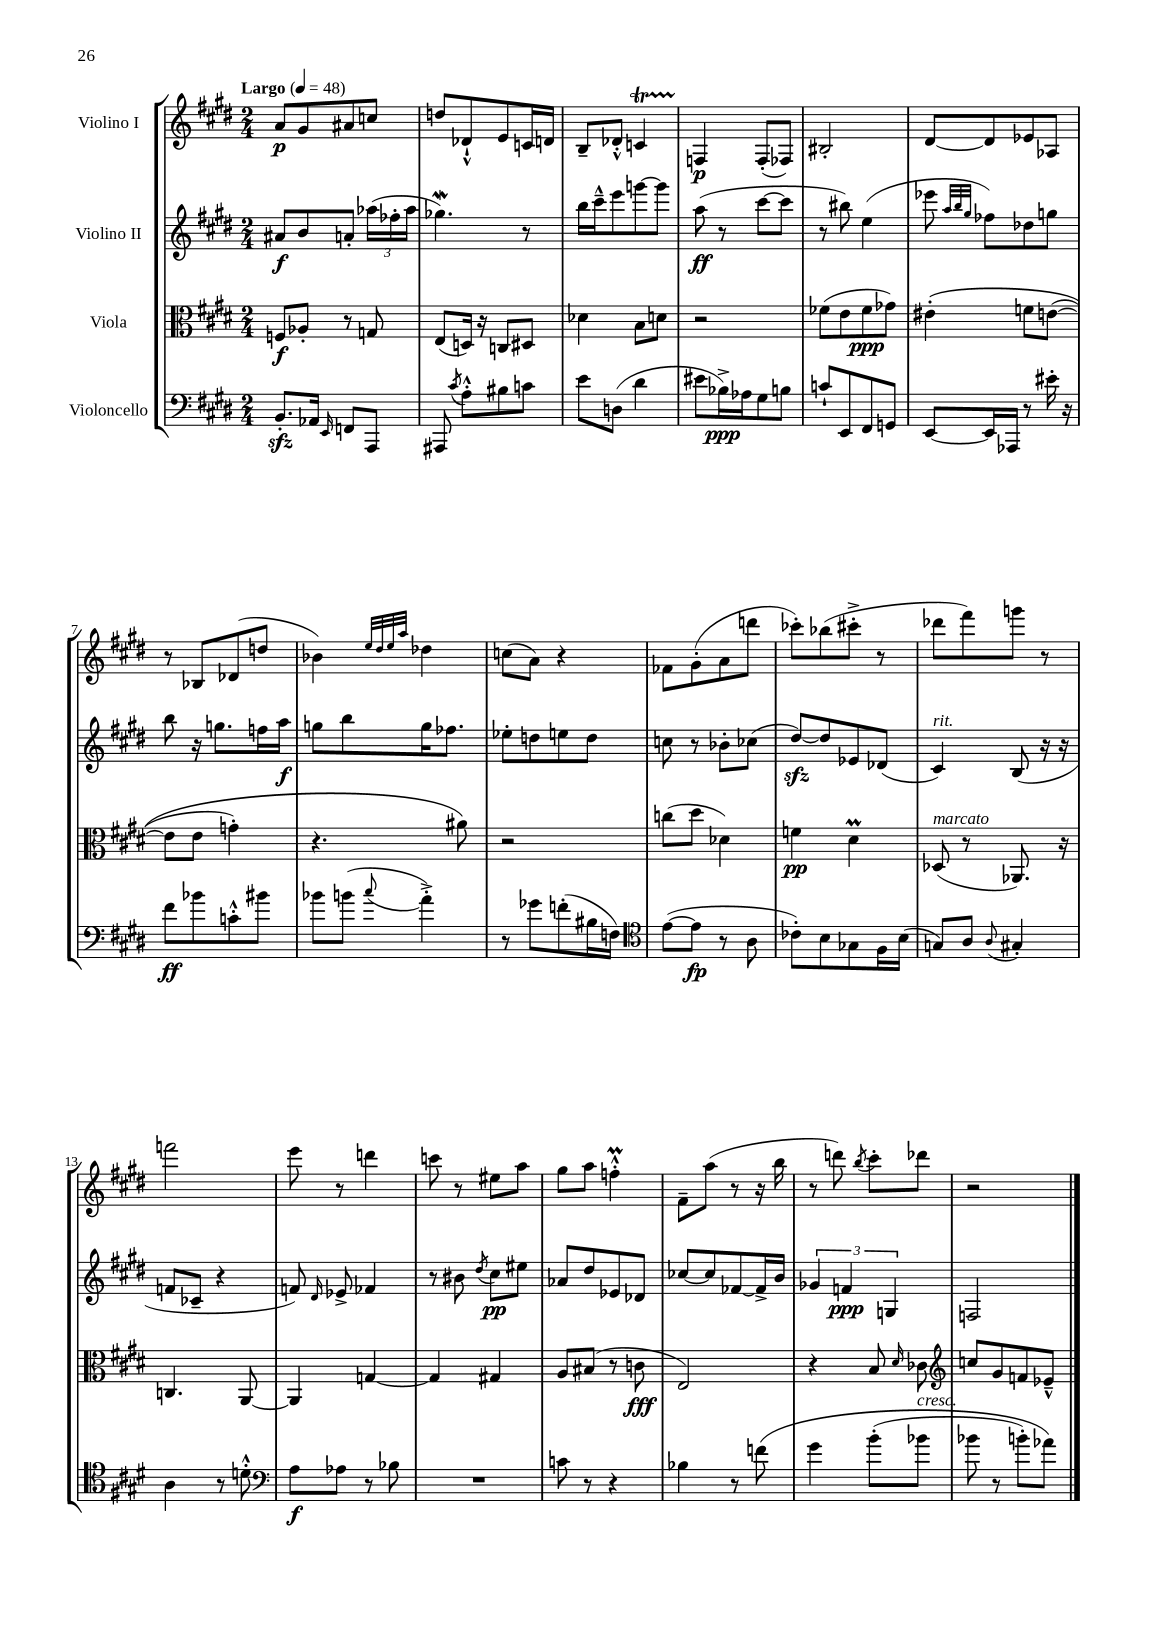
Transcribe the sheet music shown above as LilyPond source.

<<
\new StaffGroup <<
\new Staff = "s0" \with { instrumentName = "Violino I" } {
    \clef treble \key e \major \numericTimeSignature \time 2/4 \tempo "Largo" 4 = 48
    \autoBeamOff a'8[\p gis'8 ais'8 c''8] |
    d''8[ des'8-!-^ e'8 c'16 d'16] |
    b8[-- des'8]-.-^ c'4\startTrillSpan |
    f4\stopTrillSpan\p f8[-.( fes8]) |
    bis2-. |
    dis'8[~ dis'8 ees'8 aes8] |
    r8 bes8[ des'8( d''8] |
    bes'4) \grace { e''32[ dis''32 e''32 a''32] } des''4 |
    c''8[( a'8]) r4 |
    fes'8[ gis'8-.( a'8 d'''8] |
    ces'''8[-.) bes''8( cis'''8]-.-> r8 |
    des'''8[ fis'''8) g'''8] r8 |
    f'''2 |
    e'''8 r8 d'''4 |
    c'''8 r8 eis''8[ a''8] |
    gis''8[ a''8] f''4-.-^\prall |
    fis'8[-- a''8]( r8 r16 b''16 |
    r8 d'''8) \acciaccatura { b''8 } cis'''8[-. des'''8] |
    r2 \bar "|." |
}
\new Staff = "s1" \with { instrumentName = "Violino II" } {
    \clef treble \key e \major \numericTimeSignature \time 2/4
    \autoBeamOff ais'8[\f b'8 a'8]-. \tuplet 3/2 { aes''16[( fes''16-. aes''16] } |
    ges''4.\mordent) r8 |
    b''16[ cis'''16---^ e'''8 g'''8~ g'''8] |
    a''8\ff( r8 cis'''8[~ cis'''8] |
    r8 bis''8) e''4( |
    ees'''8 \grace { a''32[ b''32 gis''32] } fes''8[) des''8 g''8] |
    b''8 r16 g''8.[ f''16 a''16]\f |
    g''8[ b''8 g''16 fes''8.] |
    ees''8[-. d''8 e''8 d''8] |
    c''8 r8 bes'8[-. ces''8]( |
    dis''8[~\sfz) dis''8 ees'8 des'8]( |
    cis'4^\markup { \italic "rit." }) b8( r16 r16 |
    f'8[ ces'8]-- r4 |
    f'8) \grace { dis'16 } ees'8-> fes'4 |
    r8 bis'8 \acciaccatura { dis''8 } cis''8[\pp eis''8] |
    aes'8[ dis''8 ees'8 des'8] |
    ces''8[~ ces''8 fes'8~ fes'16-> b'16] |
    \tuplet 3/2 { ges'4 f'4\ppp g4 } |
    f2 \bar "|." |
}
\new Staff = "s2" \with { instrumentName = "Viola" } {
    \clef alto \key e \major \numericTimeSignature \time 2/4
    \autoBeamOff f8[\f aes8]-. r8 g8 |
    e8[( d16]) r16 c8[ dis8] |
    des'4 b8[ d'8] |
    r2 |
    fes'8[( e'8 fes'8\ppp ges'8]) |
    eis'4-.\( f'8[ e'8]~( |
    e'8[ e'8] g'4-.) |
    r4. ais'8\) |
    r2 |
    c''8[( dis''8] des'4) |
    f'4\pp dis'4\prall |
    des8^\markup { \italic "marcato" }( r8 aes,8.) r16 |
    c4. a,8~ |
    a,4 g4~ |
    g4 gis4 |
    a8[ bis8]( r8 c'8\fff |
    e2) |
    r4 b8 \grace { dis'16 } ces'8 |
    \clef treble c''8[ gis'8 f'8 ees'8]---^ \bar "|." |
}
\new Staff = "s3" \with { instrumentName = "Violoncello" } {
    \clef bass \key e \major \numericTimeSignature \time 2/4
    \autoBeamOff b,8.[-.\sfz aes,16] \grace { e,16 } f,8[ a,,8] |
    ais,,8 \acciaccatura { cis'8 } a8[-.-^ bis8 c'8] |
    e'8[ d8]( dis'4 |
    eis'8[ bes16->\ppp) aes16 gis8 b8] |
    c'8[-! e,8 fis,8 g,8] |
    e,8[~ e,16 aes,,16] r8 eis'16-. r16 |
    fis'8[\ff bes'8 c'8-.-^ bis'8] |
    bes'8[ b'8]( \appoggiatura { cis''8 } a'4-.->) |
    r8 ges'8[ f'8-.( bis16 f16]) |
    \clef tenor e'8[~( e'8]\fp r8 a8 |
    ces'8[-.) b8 ges8 fis16 b16]( |
    g8[) a8] \appoggiatura { a8 } gis4-. |
    a4 r8 d'8-.-^ |
    \clef bass a8[\f aes8] r8 bes8 |
    R2 |
    c'8 r8 r4 |
    bes4 r8 f'8\( |
    gis'4 b'8[-.( bes'8]^\markup { \italic "cresc." } |
    bes'8 r8 b'8[-.) aes'8]\) \bar "|." |
}
>>
>>
